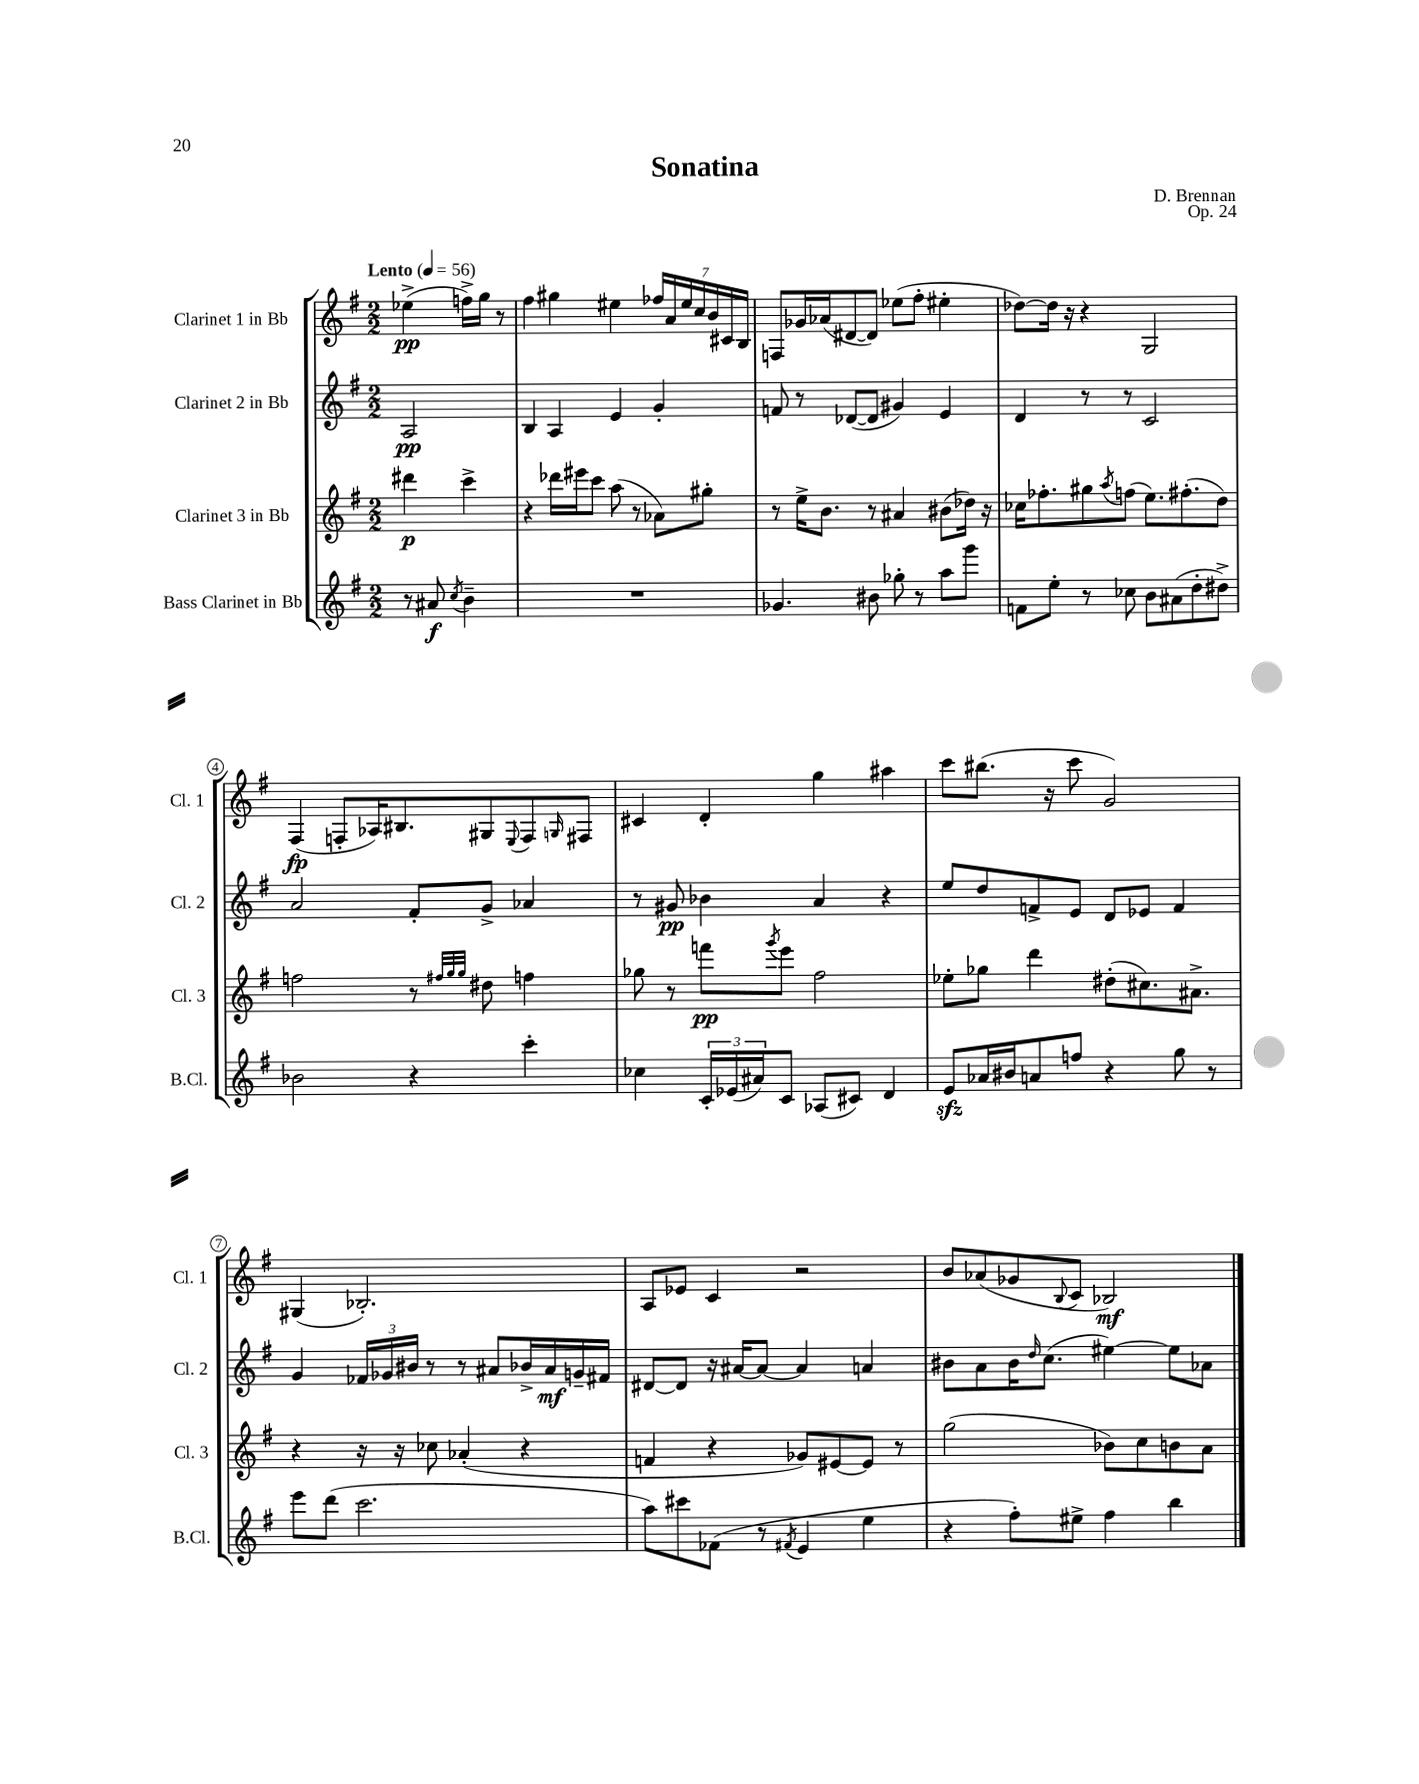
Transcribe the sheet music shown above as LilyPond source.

\header { title = "Sonatina" composer = "D. Brennan" opus = "Op. 24" }
<<
\new StaffGroup <<
\new Staff = "s0" \with { instrumentName = "Clarinet 1 in Bb" shortInstrumentName = "Cl. 1" } {
    \clef treble \key g \major \numericTimeSignature \time 2/2 \partial 2 \tempo "Lento" 4 = 56
    ees''4->\pp( f''16->) g''16 r8 |
    fis''4 gis''4 eis''4 \tuplet 7/4 { fes''16 a'16 eis''16 c''16 b'16 cis'16 b16 } |
    f8 ges'16 aes'16( dis'8~ dis'8) ees''8( fis''8-. eis''4-. |
    des''8~) des''16 r16 r4 g2 |
    fis4\fp( f8-. aes16) bis8. gis8 \appoggiatura { e8 } f8 \grace { g16 } fis8 |
    cis'4 d'4-. g''4 ais''4 |
    c'''8 bis''8.( r16 c'''8 g'2) |
    gis4( bes2.-.) |
    a8 ees'8 c'4 r2 |
    b'8 aes'8( ges'8 \appoggiatura { b8 } c'8 bes2\mf) \bar "|." |
}
\new Staff = "s1" \with { instrumentName = "Clarinet 2 in Bb" shortInstrumentName = "Cl. 2" } {
    \clef treble \key g \major \numericTimeSignature \time 2/2 \partial 2
    a2\pp |
    b4 a4 e'4 g'4-. |
    f'8 r8 des'8~( des'8 gis'4) e'4 |
    d'4 r8 r8 c'2 |
    a'2 fis'8-. g'8-> aes'4 |
    r8 gis'8\pp bes'4 a'4 r4 |
    e''8 d''8 f'8-> e'8 d'8 ees'8 f'4 |
    g'4 \tuplet 3/2 { fes'16 ges'16 bis'16 } r8 r8 ais'8 bes'16-> ais'16\mf g'16-- fis'16 |
    dis'8~ dis'8 r16 ais'16~ ais'8~ ais'4 a'4 |
    bis'8 a'8 bis'16 \grace { d''16 } c''8.( eis''4~) eis''8 aes'8 \bar "|." |
}
\new Staff = "s2" \with { instrumentName = "Clarinet 3 in Bb" shortInstrumentName = "Cl. 3" } {
    \clef treble \key g \major \numericTimeSignature \time 2/2 \partial 2
    dis'''4\p c'''4-> |
    r4 des'''16 eis'''16 c'''8 a''8( r8 aes'8) gis''8-. |
    r8 e''16-> b'8. r8 ais'4 bis'8( des''16) r16 |
    ces''16 fes''8.-. gis''8 \acciaccatura { a''8 } f''8( e''8.) fis''8.-.( d''8) |
    f''2 r8 \grace { fis''32 g''32 g''32 } dis''8 f''4 |
    ges''8 r8 f'''8\pp \acciaccatura { g'''8 } e'''8 fis''2 |
    ees''8-. ges''8 d'''4 dis''8-.( cis''8.) ais'8.-> |
    r4 r16 r16 ces''8 aes'4-.( r4 |
    f'4 r4 ges'8) eis'8~ eis'8 r8 |
    g''2( bes'8) c''8 b'8 a'8 \bar "|." |
}
\new Staff = "s3" \with { instrumentName = "Bass Clarinet in Bb" shortInstrumentName = "B.Cl." } {
    \clef treble \key g \major \numericTimeSignature \time 2/2 \partial 2
    r8 ais'8\f \acciaccatura { c''8 } b'4-- |
    R1 |
    ges'4. bis'8 ges''8-. r8 a''8 g'''8 |
    f'8 e''8-. r8 ces''8 b'8 ais'8( d''8-. dis''8->) |
    bes'2 r4 c'''4-. |
    ces''4 \tuplet 3/2 { c'16-. ees'16( ais'16) } c'8 aes8( cis'8) d'4 |
    e'8\sfz aes'16 bis'16 a'8 f''8 r4 g''8 r8 |
    e'''8 d'''8( c'''2. |
    a''8) cis'''8 fes'8( r8 \acciaccatura { fis'8 } e'4 e''4 |
    r4 fis''8-.) eis''8-> fis''4 b''4 \bar "|." |
}
>>
>>
\layout { \context { \Score \override BarNumber.stencil = #(make-stencil-circler 0.1 0.3 ly:text-interface::print) } }
